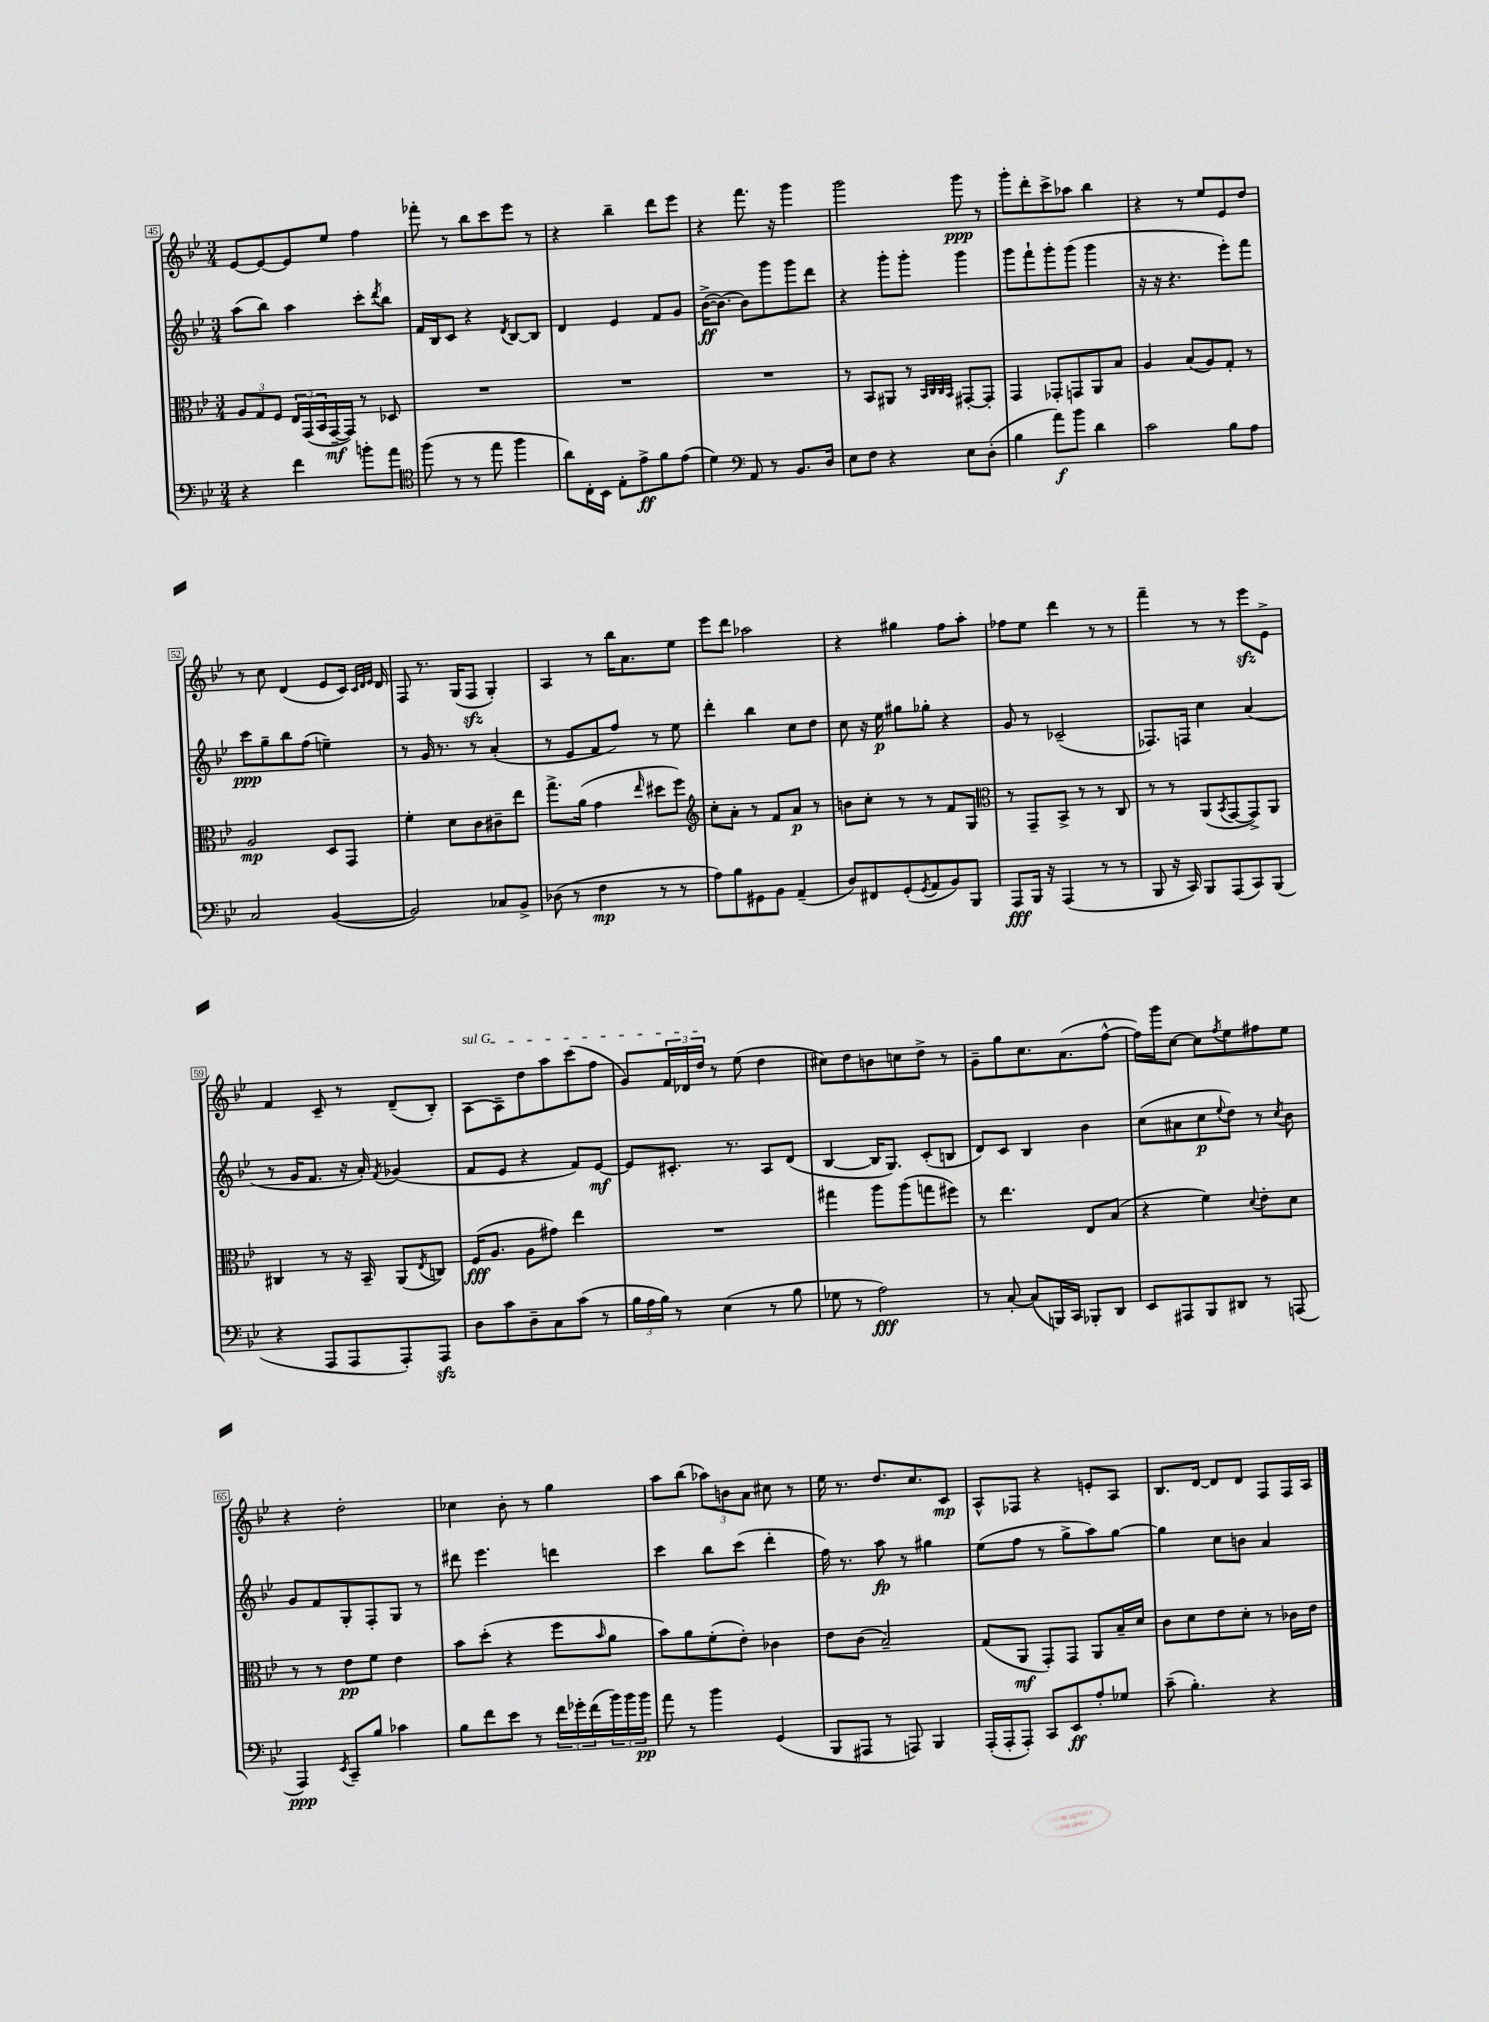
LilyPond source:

<<
\new StaffGroup <<
\new Staff = "s0" {
    \clef treble \key bes \major \numericTimeSignature \time 3/4
    ees'8~ ees'8~ ees'8 ees''8 f''4 |
    fes'''8-. r8 bes''8 c'''8 ees'''8 r8 |
    r4 bes''4-- d'''8 ees'''8 |
    r4 f'''8. r16 g'''4 |
    g'''2 g'''8\ppp r8 |
    g'''8-. d'''8-. c'''8-> aes''8 bes''4 |
    r4 r8 ees''8 ees'8 d''8 |
    r8 c''8 d'4( ees'8 c'16) \grace { c'32 d'32 ees'32 } d'16 |
    f8 r8. g16( f8\sfz g4-.) |
    a4 r8 bes''16 a'8. ees''8 |
    ees'''8 d'''8 aes''2 |
    r4 gis''4 f''8 a''8-. |
    fes''8 ees''8 d'''4 r8 r8 |
    f'''4-- r8 r8 ees'''8\sfz ees'8-> |
    f'4 c'8-- r8 d'8--( bes8-.) |
    \once \override TextSpanner.bound-details.left.text = \markup { \italic "sul G" } a8~\startTextSpan a8-- d''8 a''8 c'''8( f''8 |
    g'8) \tuplet 3/2 { f'16 des'16 d''16\stopTextSpan } r8 ees''8( d''4 |
    cis''8) d''8 b'8 c''8 d''8-> r8 |
    g'8-- g''8 c''8. a'8.( f''8~-^ |
    f''16) g'''16 c''8~ c''8 \acciaccatura { f''8 } ees''8 fis''8 ees''8 |
    r4 d''2-. |
    ces''4 bes'8-. r8 g''4 |
    a''8 bes''8( \tuplet 3/2 { aes''8) b'8 a'8 } cis''8 r8 |
    ees''16 r8. d''8. c''8. c'8\mp |
    a8-^ fes8 r4 e'8-. a8 |
    bes8. d'16~ d'8 d'8 f8 f16 a16 \bar "|." |
}
\new Staff = "s1" {
    \clef treble \key bes \major \numericTimeSignature \time 3/4
    a''8( bes''8) a''4 c'''8-. \acciaccatura { d'''8 } bes''8 |
    f'16 bes16 c'8 r4 \acciaccatura { d'8 } bes8~ bes8 |
    d'4 ees'4 f'8 g'8 |
    bes'16~->\ff( bes'8.~) bes'8 g'''8 g'''8 d'''8 |
    r4 g'''8-. g'''8-. g'''4 |
    g'''8 f'''8-! g'''8-. g'''8( g'''4 |
    r16 r16 r4. ees'''8-.) f'''8 |
    c'''8\ppp g''8-- bes''8 f''8( e''4--) |
    r8 g'16 r8. r8 a'4-.( |
    r8 ees'8 f'8 f''8) r8 ees''8 |
    d'''4-. bes''4 c''8 d''8 |
    c''8 r16 ees''16\p gis''8 ges''8-. r4 |
    g'8 r8 ces'2--( |
    fes8.) f16 c''4 a'4( |
    r8 g'16 f'8. r16 a'16-.) \acciaccatura { f'8 } ges'4( |
    f'8 ees'8 r4 f'8) ees'8~\mf |
    ees'8 cis'8.-. r8. a8 d'8( |
    bes4~ bes16 g8.) c'8-.( b8 |
    d'8) c'8 bes4 bes'4 |
    c''8( ais'8 c''8\p \appoggiatura { ees''8 } d''8) r8 \acciaccatura { c''8 } bes'8 |
    g'8 f'8 g8-. f8-. g8 r8 |
    dis'''8 ees'''4. d'''4 |
    c'''4 bes''8 c'''8( d'''4-. |
    f''16) r8. a''8\fp r8 gis''4 |
    ees''8( f''8 r8 g''8-> a''8) g''8~ |
    g''4 c''8 b'8 a'4 \bar "|." |
}
\new Staff = "s2" {
    \clef alto \key bes \major \numericTimeSignature \time 3/4
    \tuplet 3/2 { a8 g8 f8 } \tuplet 3/2 { ees16 g,16( bes,16 } g,16~--\mf g,16) r8 des8 |
    R2. |
    R2. |
    R2. |
    r8 bes,8 ais,8 r8 \grace { bes,32 c32 c32 bes,32 } gis,8~-. gis,8-. |
    g,4 ges,8-. g,8 a,8 bes8 |
    a4 bes8( a8) g8-. r8 |
    a2\mp d8 g,8 |
    f'4-. d'8 c'8 cis'8-- ees''8 |
    g''8.-> a'16( g'4 \grace { ees''16 } dis''8 f''8) |
    \clef treble c''8-. a'8-. r8 f'8 a'8\p r8 |
    b'8 c''8-. r8 r8 f'8 g8 |
    \clef alto r8 g,8-- bes,8-> r8 r8 c8 |
    r8 r8 a,8( \acciaccatura { bes,8 } g,8~ g,8->) a,8 |
    cis4 r8 r16 bes,16-- a,8( \acciaccatura { ees8 } c8) |
    f16\fff( a8. a8 gis'8) ees''4 |
    R2. |
    gis''4 a''8 a''8( g''8 fis''8) |
    r8 ees''4. ees8 bes8( |
    r4 f'4) \appoggiatura { d'8 } ees'8-. d'8 |
    r8 r8 ees'8\pp f'8 ees'4 |
    bes'8 d''8-.( r4 f''8 \grace { bes'16 } a'8 |
    bes'8) a'8 f'8-.( ees'8-.) ces'4 |
    ees'8 c'8( bes2--) |
    g8( a,8\mf g,8-.) g,8 a,8 bes16-- d'16 |
    c'8 d'8 ees'8 d'8-. r8 ces'16 ees'16 \bar "|." |
}
\new Staff = "s3" {
    \clef bass \key bes \major \numericTimeSignature \time 3/4
    r4 f'4 b'8-. a'8 |
    \clef tenor f''8( r8 r8 ees''8 f''4 |
    a'8) c16-. bes,16 ees8-. ees'8->\ff f'8 ees'8( |
    d'4) \clef bass a,8 r8 bes,8. d16 |
    ees8 f8 r4 ees8 d8-.( |
    bes4 a'8\f) bes'8 d'4 |
    c'2 bes8 a8 |
    c2 bes,4~( |
    bes,2) ces8 bes,8-> |
    des8( r8 f4\mp r8 r8 |
    a8) bes8 gis,8 bes,8 a,4--( |
    d8) fis,8 g,8-.( \acciaccatura { g,8 } a,8 bes,8) bes,,8 |
    a,,8\fff bes,,16 r16 a,,4( r8 r8 |
    bes,,8 r16 c,16) bes,,8 a,,8( c,8) bes,,8( |
    r4 a,,8 a,,8 a,,8-.) a,,8\sfz |
    d8 c'8 d8-- c8 c'8( r8 |
    \tuplet 3/2 { bes16 a16 bes16) } r8 ees4( r8 bes8 |
    ges8 r8 a2\fff) |
    r8 c8~-. c8( b,,16) c,16 bes,,8-. d,8 |
    ees,8 ais,,8 bes,,8 dis,8 r8 a,,8( |
    a,,4\ppp) \acciaccatura { ees,8 } c,8-- bes8 ces'4 |
    bes8 f'8 ees'8 r8 \tuplet 3/2 { f'16 ges'16-. f'16( } \tuplet 3/2 { bes'16) bes'16 bes'16\pp } |
    a'8 r8 bes'4 g,4( |
    bes,,8 ais,,8 r8 a,,8) bes,,4 |
    a,,16-.( a,,16-. a,,8-.) c,8 ees,8\ff a8-. ges8 |
    c'8--( bes4.-.) r4 \bar "|." |
}
>>
>>
\layout { \context { \Score currentBarNumber = #45 \override BarNumber.stencil = #(make-stencil-boxer 0.1 0.3 ly:text-interface::print) } }
